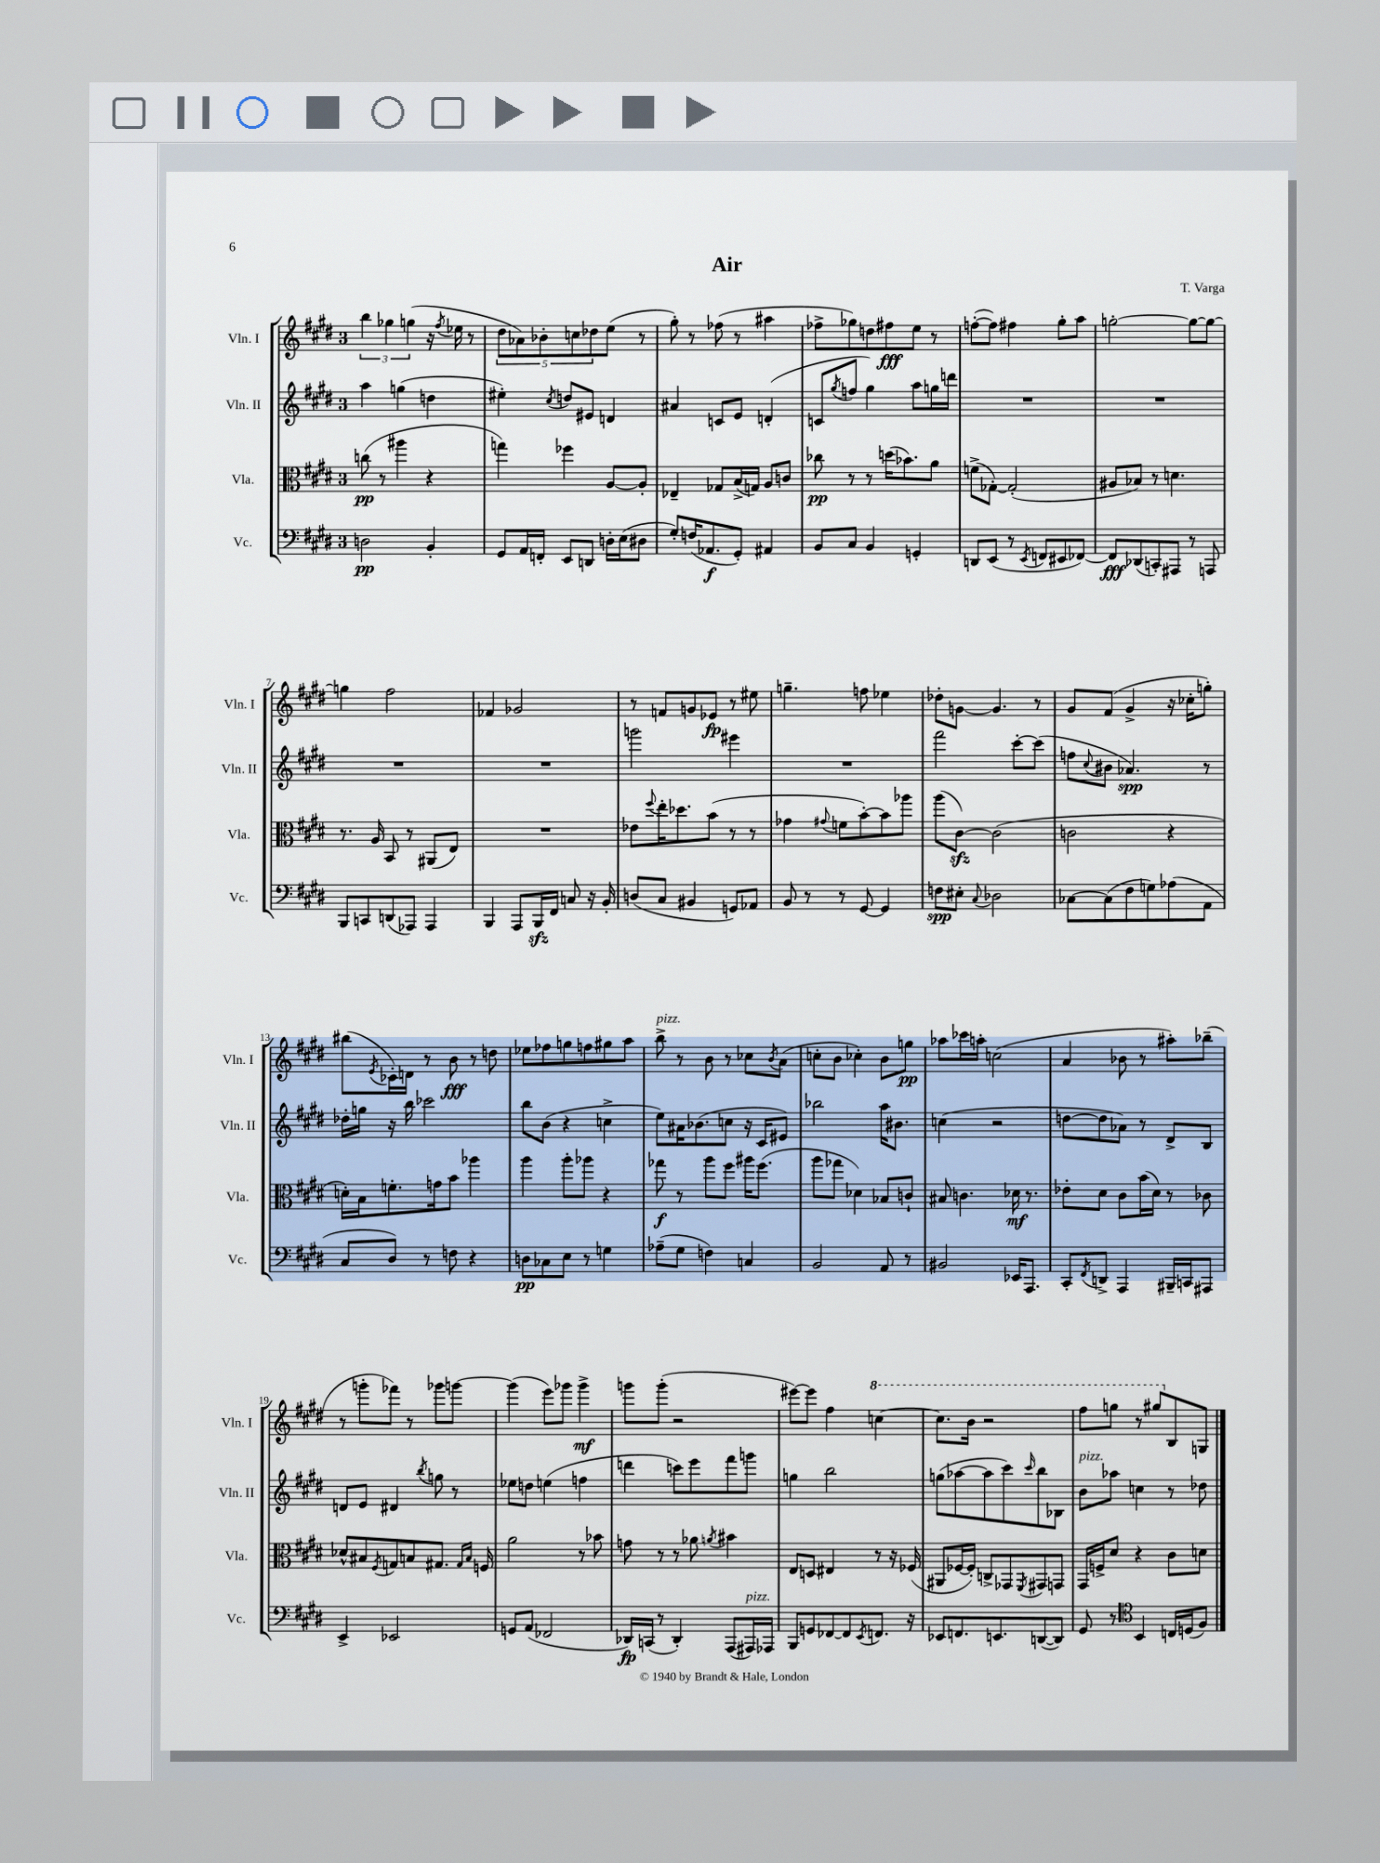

**kern	**kern	**kern	**kern
*staff4	*staff3	*staff2	*staff1
*clefF4	*clefC3	*clefG2	*clefG2
*k[f#c#g#d#]	*k[f#c#g#d#]	*k[f#c#g#d#]	*k[f#c#g#d#]
*M3/4	*M3/4	*M3/4	*M3/4
2D\	(8cc\	4aa\	6bb\
.	8r	.	.
.	.	.	6gg-\
.	4aa#\	(4gg\	.
.	.	.	(6gg\
4BB'/	4r	4dd\	16r
.	.	.	8qff#/
.	.	.	16ee-\
.	.	.	8r
=	=	=	=
8GG#/L	4gg\)	4ee#'\)	10dd#\L
.	.	.	10a-\)
16AA/L	.	.	.
16FF'/JJ	.	.	.
.	.	.	10b-'\
.	.	8qcc#/	.
8EE/L	4ff-\	8dd/L	.
.	.	.	10cc\
8DD/J	.	8e#/J	.
.	.	.	10dd-\
16D'\LL	[8A/L	4d/	(8ee\J
(16E\J	.	.	.
8D#\J	8A'/]J	.	8r
=	=	=	=
8G#'/L)	4E-~/	4a#/	8gg#'\)
(16F/K	.	.	8r
8.AA-/	.	.	.
.	8G-/L	8c/L	(8ff-\
8GG#'/J)	(16B^/L	8e/J	8r
.	16G/JJ)	.	.
4AA#/	8A/L	(4d'/	4aa#\
.	8c/J	.	.
=	=	=	=
8BB/L	8cc-\	8c/L	8ff-^\L
.	.	8qgg#/	.
8C#/J	8r	8ff/J	8gg-\)
4BB/	8r	4gg#\)	8dd\
.	(16dd\LK	.	8ff#\
.	8.b-\)	.	.
4GG'/	.	8aa\L	8ee\J
.	8a\J	16gg\L	8r
.	.	16ddd\JJ	.
=	=	=	=
8DD/L	(8f^\L	2.r	([8ff'\L
(8EE/J	[8G-'\J)	.	8ff\]J)
8r	(2G-'/]	.	4ff#\
8qEE/	.	.	.
8FF/L	.	.	.
8EE#/	.	.	8gg#'\L
[8FF-/J)	.	.	8aa\J
=	=	=	=
8FF-/]L	8A#/L	2.r	[2gg'\
(8DD-/	8B-/J)	.	.
8CC'/)	8r	.	.
8AAA#/J	4.d\	.	.
8r	.	.	8gg\_L
8AAA/	.	.	8gg\_J
=	=	=	=
8BBB/L	8.r	2.r	4gg\]
8CC/	.	.	.
.	16A/	.	.
(8DD/	8BB/	.	2ff#\
8AAA-/J)	8r	.	.
4AAA-/	(8AA#/L	.	.
.	8E/J)	.	.
=	=	=	=
4BBB/	2.r	2.r	4f-/
8AAA/L	.	.	2g-/
16BBB/L	.	.	.
16FF#/JJ	.	.	.
8C/	.	.	.
16r	.	.	.
16BB'/	.	.	.
=	=	=	=
(8D/L	8e-\L	2ggg\	8r
.	8qqff#/	.	.
8C#/J	16ee'\K	.	8f/L
.	8.dd-\	.	.
4BB#/	.	.	8g/
.	(8b\J	.	8e-/J
8GG/L)	8r	4eee#\	8r
8AA-/J	8r	.	8ee#\
=	=	=	=
8BB/	4g-\	2.r	4.gg~\
8r	.	.	.
.	8qqg#/	.	.
8r	8f\L	.	.
[8GG#/	[8b'\)	.	8ff\
4GG#/]	8b\]	.	4ee-\
.	8aa-\J	.	.
=	=	=	=
8F\L	(8aa\L	2fff#\	8dd-'\L
8E#'\J	[8c#\J)	.	[8g\J
8qqC#/	.	.	.
2D-\	(2c#\]	.	4.g/]
.	.	[8ccc#'\L	.
.	.	(8ccc#\]J	8r
=	=	=	=
[8C-\L	2c\	8ff\L	8g#/L
.	.	8qqcc#/	.
(8C-\]	.	8b#\J	(8f#/J
8F#\	.	4.a-/)	4g#^/
8G\)	.	.	.
(8A-\	4r	.	16r
.	.	.	16cc-'\LK
8AA\J	.	8r	8gg'\J)
=	=	=	=
8C#/L	16d'\LL)	16dd-'\LL	(8bb#\L
.	16B\J	16gg\JJ	.
.	.	.	8qe/
8D#/J)	8.f'\	16r	16c-'\L)
.	.	16bb\	16d\JJ
8r	.	2ccc-\	8r
.	16g\k	.	.
8F\	8b\J	.	8b\
4r	4aa-\	.	8r
.	.	.	8dd\
=	=	=	=
8D\L	4aa\	8bb\L	8ee-\L
8C-\	.	(8b\J	8ff-\
8E\J	8aa'\L	4r	8gg\
8r	8aa-\J	.	8ff\
4G\	4r	4cc^\	8gg#\
.	.	.	8aa\J
=	=	=	=
(8A-~\L	8gg-\	8ee\L)	8bb^\
8G#\J	8r	16a#\K	8r
.	.	(8.b-\	.
4F\)	8aa\L	.	8b\
.	8ff#\J	8cc\J	8r
4C/	16aa#\LK	16r	8cc-\L
.	(8.ff#\J	16c#/LK	.
.	.	.	8qb/
.	.	8e#/J)	(8a\J
=	=	=	=
2BB/	8aa\L	2bb-\	8cc'\L
.	8gg-\J	.	8b\J
.	4d-\)	.	4cc-'\)
8AA/	8B-/L	16aa\LK	8b\L
.	.	8.b#\J	.
8r	8c`/J	.	8gg\J
=	=	=	=
2BB#/	8B#/	(4cc\	8aa-\L
.	4.c\	.	16ccc-\L
.	.	.	16aa'\JJ
.	.	2r	(2cc\
16EE-/LK	16d-\	.	.
8.AAA/J	8.r	.	.
=	=	=	=
8CC#'/L	8e-'\L	[8dd\L	4a/
8qFF#/	.	.	.
8DD^/J	8d#\J	8dd\]	.
4AAA/	8c#\L	8a-\J)	8b-\
.	(16b\L	8r	8r
.	16d#\JJ)	.	.
16BBB#~/LL	8r	8d#^/L	8aa#'\L)
16CC/J	.	.	.
8AAA#/J	8c-\	8B/J	(8bb-~\J
=	=	=	=
4EE^/	8d-^^/L	8d/L	8r
.	8B#/	8e/J	8ggg'\L
.	8qF#/	.	.
2EE-/	8G/	4d#/	8fff-\J)
.	8B/	.	8r
.	.	8qbb/	.
.	8.G#/J	8gg\	8ggg-\L
.	.	8r	[8ggg\J
.	16qqG#/LL	.	.
.	16qqB/JJ	.	.
.	16F/	.	.
=	=	=	=
8GG/L	2a\	8ee-\L	(4ggg\]
(8AA/J	.	8dd\J	.
2FF-/	.	(4ee\	8eee\L)
.	.	.	8ggg-\J
.	8r	4ff\	4ggg-^\
.	8b-\	.	.
=	=	=	=
16DD-/LL)	8g\	4ddd\	8ggg\L
(16CC/JJ	.	.	.
8r	8r	.	(8ggg'\J
4DD-'/)	8r	8ccc\L)	2r
.	8a-\	8eee\	.
.	8qa/	.	.
(8AAA/L	4b#\	8fff#\	.
16AAA#/L)	.	8ggg\J	.
16AAA-/JJ	.	.	.
=	=	=	=
8BBB/L	8E/L	4gg\	[8eee#\L)
8GG/	8D/J	.	8eee#\]J
[8FF-/	4E#/	2bb\	4ff#\
8FF-/]	.	.	.
8qEE/	.	.	.
8.FF/J	8r	.	[4ccc\
.	16r	.	.
16r	(16F-/	.	.
=	=	=	=
8EE-/L	8AA#/L	(8gg\L	8.ccc\]L
8.FF/	[16F-/L	[8aa-\	.
.	16F-'/]JJ)	.	16bb\Jk
.	8C^/L	8aa-\]	2r
8.EE/	.	.	.
.	8GG-/	8ccc#\)	.
.	8qFF#/	16qqccc#/	.
([8DD/	8GG#/	8bb\	.
8DD/]J)	8GG/J	8B-\J	.
=	=	=	=
8GG#/	16GG#/LL	8b\L	8fff#\L
.	16F^/J	.	.
8r	8d#/J	8aa-\J	8ggg\J
*clefC4	*	*	*
4BB/	4r	4cc\	8r
.	.	.	8ggg#/L
16C/LL	8c#\L	8r	8B/
(16D/J	.	.	.
8F#/J)	8d\J	8dd-\	8G/J
==	==	==	==
*-	*-	*-	*-
